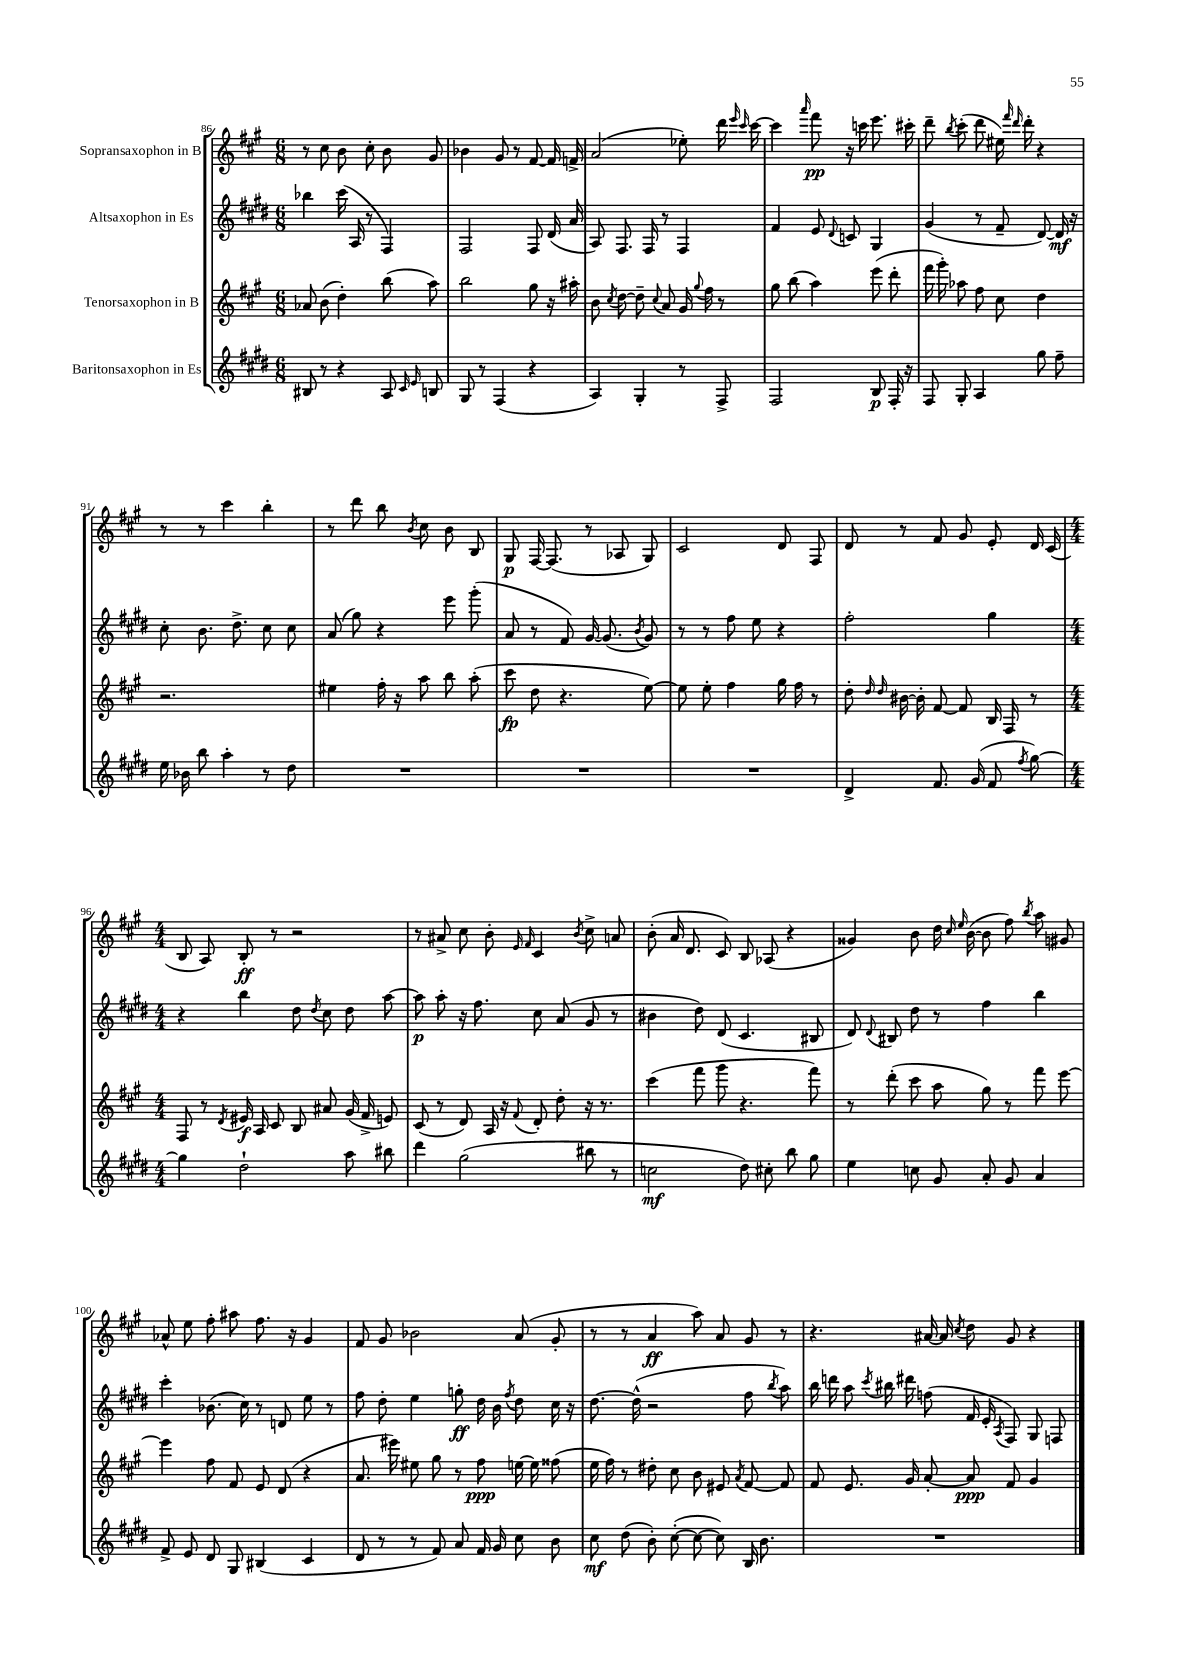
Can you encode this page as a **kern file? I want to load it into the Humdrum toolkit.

**kern	**dynam	**kern	**dynam	**kern	**dynam	**kern	**dynam
*part4	*part4	*part3	*part3	*part2	*part2	*part1	*part1
*staff4	*staff4	*staff3	*staff3	*staff2	*staff2	*staff1	*staff1
*I"Baritonsaxophon in Es	*	*I"Tenorsaxophon in B	*	*I"Altsaxophon in Es	*	*I"Sopransaxophon in B	*
*clefG2	*	*clefG2	*	*clefG2	*	*clefG2	*
*k[f#c#g#d#]	*	*k[f#c#g#]	*	*k[f#c#g#d#]	*	*k[f#c#g#]	*
*M6/8	*	*M6/8	*	*M6/8	*	*M6/8	*
=86	=86	=86	=86	=86	=86	=86	=86
8B#X/	.	8a-X/	.	4bb-X\	.	8r	.
8r	.	(8b\	.	.	.	8cc#\	.
4r	.	4dd'\)	.	(16ccc#\	.	8b\	.
.	.	.	.	16A/	.	.	.
.	.	.	.	8r	.	8cc#'\	.
8A/	.	(8bb\	.	4F#/)	.	8b\	.
16qqc#/	.	.	.	.	.	.	.
16qqe/	.	.	.	.	.	.	.
8Bn/	.	8aa\)	.	.	.	8g#/	.
=87	=87	=87	=87	=87	=87	=87	=87
8G#/	.	2bb\	.	2F#/	.	4b-X\	.
8r	.	.	.	.	.	.	.
(4F#/	.	.	.	.	.	8g#/	.
.	.	.	.	.	.	8r	.
4r	.	8gg#\	.	8F#/	.	[8f#/	.
.	.	16r	.	(16d#/	.	16f#/]	.
.	.	16aa#X'\	.	16a/	.	16fn^/	.
=88	=88	=88	=88	=88	=88	=88	=88
4A/)	.	8b\	.	8A/)	.	(2a/	.
.	.	8qcc#/	.	.	.	.	.
.	.	[8dd\	.	8.F#/	.	.	.
4G#'/	.	8dd~\]	.	.	.	.	.
.	.	.	.	16F#/	.	.	.
.	.	8qqcc#/	.	.	.	.	.
.	.	8a/	.	8r	.	.	.
8r	.	16g#/	.	4F#/	.	8ee-X'\)	.
.	.	8qqgg#/	.	.	.	.	.
.	.	16ff#\	.	.	.	.	.
8F#^/	.	8r	.	.	.	16ddd\	.
.	.	.	.	.	.	16qqeee/	.
.	.	.	.	.	.	16qqccc#/	.
.	.	.	.	.	.	[16ccc#\	.
=89	=89	=89	=89	=89	=89	=89	=89
2F#/	.	8gg#\	.	4f#/	.	4ccc#\]	.
.	.	(8bb\	.	.	.	.	.
.	.	.	.	.	.	16qqaaa/	.
.	.	4aa\)	.	8e/	.	8fff#\	pp
.	.	.	.	8qqd#/	.	.	.
.	.	.	.	8cn/	.	16r	.
.	.	.	.	.	.	16cccn\	.
8B/	p	(8eee\	.	4G#/	.	8.eee\	.
16F#'/	.	8ddd'\	.	.	.	.	.
16r	.	.	.	.	.	16ccc#X'\	.
=90	=90	=90	=90	=90	=90	=90	=90
8F#/	.	16fff#\	.	(4g#/	.	8ddd~\	.
.	.	16ggg#'\)	.	.	.	.	.
.	.	.	.	.	.	8qbb/	.
8G#'/	.	8aa-X\	.	.	.	(8ccc#'\	.
4A/	.	8ff#\	.	8r	.	8ddd\	.
.	.	8cc#\	.	8f#~/	.	16ee#X\)	.
.	.	.	.	.	.	16qqfff#/	.
.	.	.	.	.	.	16qqddd/	.
.	.	.	.	.	.	16ddd'\	.
8gg#\	.	4dd\	.	[8d#/)	.	4r	.
8ff#~\	.	.	.	16d#/]	mf	.	.
.	.	.	.	16r	.	.	.
!!LO:LB:g=z
=91	=91	=91	=91	=91	=91	=91	=91
16ee\	.	2.r	.	8cc#'\	.	8r	.
16b-X\	.	.	.	.	.	.	.
8bb\	.	.	.	8.b\	.	8r	.
4aa'\	.	.	.	.	.	4ccc#\	.
.	.	.	.	8.dd#^\	.	.	.
8r	.	.	.	8cc#\	.	4bb'\	.
8dd#\	.	.	.	8cc#\	.	.	.
=92	=92	=92	=92	=92	=92	=92	=92
2.r	.	4ee#X\	.	(8a/	.	8r	.
.	.	.	.	8gg#\)	.	8ddd\	.
.	.	16ff#'\	.	4r	.	8bb\	.
.	.	16r	.	.	.	.	.
.	.	.	.	.	.	8qb/	.
.	.	8aa\	.	.	.	8cc#\	.
.	.	8bb\	.	8eee\	.	8b\	.
.	.	(8aa'\	.	(8ggg#'\	.	8B/	.
=93	=93	=93	=93	=93	=93	=93	=93
2.r	.	8ccc#\	fp	8a/	.	8G#/	p
.	.	8dd\	.	8r	.	[16F#/	.
.	.	.	.	.	.	(8.F#/]	.
.	.	4.r	.	8f#/)	.	.	.
.	.	.	.	[16g#/	.	8r	.
.	.	.	.	(8.g#/]	.	.	.
.	.	.	.	.	.	8A-X/	.
.	.	.	.	8qb/	.	.	.
.	.	[8ee\)	.	8g#/)	.	8G#/)	.
=94	=94	=94	=94	=94	=94	=94	=94
2.r	.	8ee\]	.	8r	.	2c#/	.
.	.	8ee'\	.	8r	.	.	.
.	.	4ff#\	.	8ff#\	.	.	.
.	.	.	.	8ee\	.	.	.
.	.	16gg#\	.	4r	.	8d/	.
.	.	16ff#\	.	.	.	.	.
.	.	8r	.	.	.	8F#/	.
=95	=95	=95	=95	=95	=95	=95	=95
4d#^/	.	8dd'\	.	2ff#'\	.	8d/	.
.	.	16qqdd/	.	.	.	.	.
.	.	16qqdd/	.	.	.	.	.
.	.	[16b#X\	.	.	.	8r	.
.	.	16b#'\]	.	.	.	.	.
8.f#/	.	[8f#/	.	.	.	8f#/	.
.	.	8f#/]	.	.	.	8g#/	.
(16g#/	.	.	.	.	.	.	.
8f#/	.	16B/	.	4gg#\	.	8e'/	.
.	.	16F#/	.	.	.	.	.
8qff#/	.	.	.	.	.	.	.
[8gg#\)	.	8r	.	.	.	16d/	.
.	.	.	.	.	.	(16c#/	.
!!LO:LB:g=z
=96	=96	=96	=96	=96	=96	=96	=96
*M4/4	*	*M4/4	*	*M4/4	*	*M4/4	*
4gg#\]	.	8F#/	.	4r	.	8B/	.
.	.	8r	.	.	.	8A/)	.
.	.	8qd/	.	.	.	.	.
2dd#`\	.	16e#X/	f	4bb\	.	8B'/	ff
.	.	16A/	.	.	.	.	.
.	.	8c#/	.	.	.	8r	.
.	.	8B/	.	8dd#\	.	2r	.
.	.	.	.	8qdd#/	.	.	.
.	.	8a#X/	.	8cc#\	.	.	.
8aa\	.	(16g#/	.	8dd#\	.	.	.
.	.	16f#^/	.	.	.	.	.
8bb#X\	.	8en/)	.	[8aa\	.	.	.
=97	=97	=97	=97	=97	=97	=97	=97
4ddd#\	.	(8c#/	.	8aa\]	p	8r	.
.	.	8r	.	8aa'\	.	8a#X^/	.
(2gg#\	.	8d/)	.	16r	.	8cc#\	.
.	.	.	.	8.ff#\	.	.	.
.	.	16A/	.	.	.	8b'\	.
.	.	16r	.	.	.	.	.
.	.	.	.	.	.	16qqe/	.
.	.	8qqf#/	.	.	.	16qqf#/	.
.	.	8d'/	.	8cc#\	.	4c#/	.
.	.	8dd'\	.	(8a/	.	.	.
.	.	.	.	.	.	8qb/	.
8bb#X\	.	16r	.	8g#/	.	8cc#^\	.
.	.	8.r	.	.	.	.	.
8r	.	.	.	8r	.	8an/	.
=98	=98	=98	=98	=98	=98	=98	=98
2ccn\	mf	(4ccc#\	.	4b#X\	.	(8b'\	.
.	.	.	.	.	.	16a/	.
.	.	.	.	.	.	8.d/	.
.	.	8fff#\	.	8dd#\)	.	.	.
.	.	8ggg#\	.	(8d#/	.	8c#/)	.
8dd#\)	.	4.r	.	4.c#/	.	8B/	.
8cc#X'\	.	.	.	.	.	(8A-X/	.
8bb\	.	.	.	.	.	4r	.
8gg#\	.	8fff#\)	.	8B#X/	.	.	.
=99	=99	=99	=99	=99	=99	=99	=99
4ee\	.	8r	.	8d#/)	.	4g##X/)	.
.	.	.	.	8qqd#/	.	.	.
.	.	(8ddd'\	.	8B#X/	.	.	.
8ccn\	.	8ccc#\	.	8dd#\	.	8b\	.
8g#/	.	8aa\	.	8r	.	16dd\	.
.	.	.	.	.	.	16qqcc#/	.
.	.	.	.	.	.	16qqee/	.
.	.	.	.	.	.	([16b\	.
8a'/	.	8gg#\)	.	4ff#\	.	8b\]	.
8g#/	.	8r	.	.	.	8ff#\)	.
.	.	.	.	.	.	8qbb/	.
4a/	.	8fff#\	.	4bb\	.	8aa\	.
.	.	[8eee\	.	.	.	8g#X/	.
!!LO:LB:g=z
=100	=100	=100	=100	=100	=100	=100	=100
8f#^/	.	4eee\]	.	4ccc#'\	.	8a-X^^/	.
8e/	.	.	.	.	.	8ee\	.
8d#/	.	8ff#\	.	(8.b-X\	.	8ff#'\	.
8G#/	.	8f#/	.	.	.	8aa#X\	.
.	.	.	.	16cc#\)	.	.	.
(4B#X/	.	8e/	.	8r	.	8.ff#\	.
.	.	(8d/	.	8dn/	.	.	.
.	.	.	.	.	.	16r	.
4c#/	.	4r	.	8ee\	.	4g#/	.
.	.	.	.	8r	.	.	.
=101	=101	=101	=101	=101	=101	=101	=101
8d#/	.	8.a/	.	8ff#\	.	8f#/	.
8r	.	.	.	8dd#'\	.	8g#/	.
.	.	16eee#X\)	.	.	.	.	.
8r	.	8ee#X\	.	4ee\	.	2b-X\	.
8f#/)	.	8gg#\	.	.	.	.	.
8a/	.	8r	.	8ggn'\	ff	.	.
16f#/	.	8ff#\	ppp	16dd#\	.	.	.
16g#/	.	.	.	16b\	.	.	.
.	.	.	.	8qff#/	.	.	.
8cc#\	.	[16een\	.	8dd#\	.	(8a/	.
.	.	16ee\]	.	.	.	.	.
8b\	.	(8ff##X\	.	16cc#\	.	8g#'/	.
.	.	.	.	16r	.	.	.
=102	=102	=102	=102	=102	=102	=102	=102
8cc#\	mf	16ee\	.	[8.dd#\	.	8r	.
.	.	16ff#\)	.	.	.	.	.
(8dd#\	.	8r	.	.	.	8r	.
.	.	.	.	(16dd#^^\]	.	.	.
8b'\)	.	8dd#X'\	.	2r	.	4a/	ff
([8cc#'\	.	8cc#\	.	.	.	.	.
8cc#\_	.	8b\	.	.	.	8aa\)	.
8cc#\])	.	8e#X/	.	.	.	8a/	.
.	.	8qa/	.	.	.	.	.
16B/	.	[8f#/	.	8ff#\	.	8g#/	.
8.b\	.	.	.	.	.	.	.
.	.	.	.	8qbb/	.	.	.
.	.	8f#/]	.	8aa\)	.	8r	.
=103	=103	=103	=103	=103	=103	=103	=103
1r	.	8f#/	.	16bb\	.	4.r	.
.	.	.	.	16dddn\	.	.	.
.	.	8.e/	.	8aa\	.	.	.
.	.	.	.	8qccc#/	.	.	.
.	.	.	.	16bb#X\	.	.	.
.	.	16g#/	.	16ddd#X\	.	.	.
.	.	[8a'/	.	(8ffn\	.	[16a#X/	.
.	.	.	.	.	.	16a#/]	.
.	.	.	.	.	.	8qcc#/	.
.	.	8a/]	ppp	16f#/	.	8dd\	.
.	.	.	.	16e'/	.	.	.
.	.	.	.	8qA/	.	.	.
.	.	8f#/	.	8F#/)	.	8g#/	.
.	.	4g#/	.	8G#/	.	4r	.
.	.	.	.	8Fn/	.	.	.
==	==	==	==	==	==	==	==
*-	*-	*-	*-	*-	*-	*-	*-
